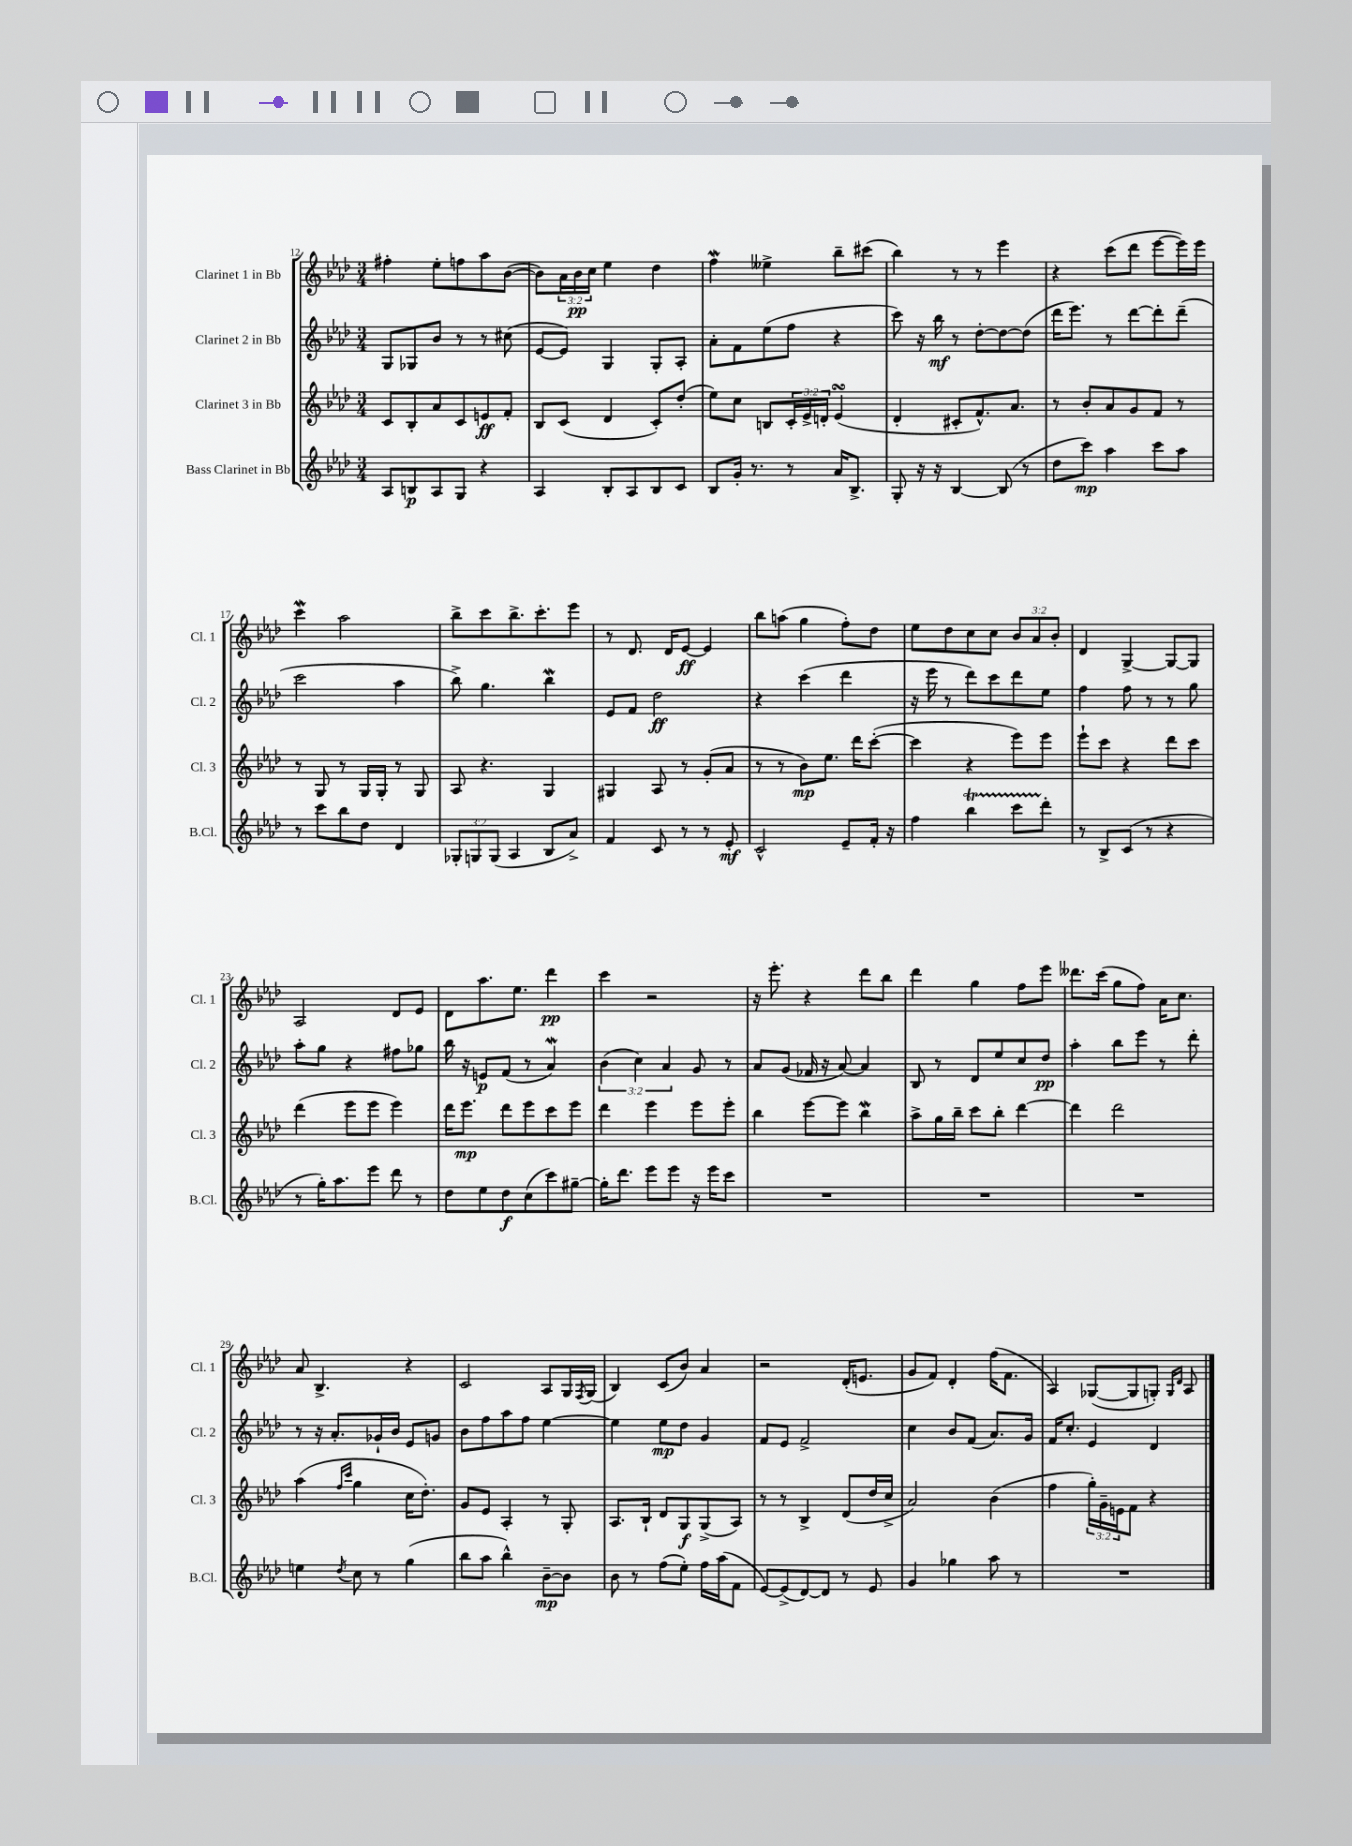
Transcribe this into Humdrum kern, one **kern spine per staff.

**kern	**kern	**kern	**kern
*staff4	*staff3	*staff2	*staff1
*clefG2	*clefG2	*clefG2	*clefG2
*k[b-e-a-d-]	*k[b-e-a-d-]	*k[b-e-a-d-]	*k[b-e-a-d-]
*M3/4	*M3/4	*M3/4	*M3/4
8A-/L	8c/L	8G/L	4ff#'\
8B/	8B-'/	8G-/	.
8A-/	8a-/	8b-/J	8ee-'\L
8G/J	8c/	8r	8ff\
4r	8e/	8r	8aa-\
.	8f'/J	(8cc#\	([8b-\J
=	=	=	=
4A-/	8B-/L	[8e-/L	8b-\]L)
.	(8c/J	8e-/]J)	24a-\L
.	.	.	24b-\
.	.	.	24cc\JJ
8B-'/L	4d-/	4G/	4ee-\
8A-/	.	.	.
8B-/	8c'/L)	8G'/L	4dd-\
8c/J	(8dd-'/J	8A-'/J	.
=	=	=	=
8B-/L	8ee-\L)	8a-'\L	4ff\
16g'/Jk	8cc\J	8f\	.
8.r	.	.	.
.	8B/L	(8ee-\	4ee--^\
8r	24c'/L	8ff\J	.
.	24e-^/	.	.
.	24d'/JJ	.	.
16a-/LK	(4e-/	4r	8bb-~\L
8.B-^/J	.	.	.
.	.	.	(8ccc#\J
=	=	=	=
8G'/	4d-'/	8ccc\)	4bb-\)
16r	.	16r	.
16r	.	16bb-\	.
[4B-/	8c#'/L	8r	8r
.	8.f^^/)	[8dd-'\L	8r
(8B-/]	.	8dd-\_	4eee-\
.	8.a-/J	.	.
8r	.	(8dd-\]J	.
=	=	=	=
8dd-\L	8r	16ddd-\LK	4r
.	.	8.eee-\J)	.
8ccc\J)	8b-'/L	.	.
4aa-\	8a-/	8r	(8ccc\L
.	8g/	[8ddd-\L	8ddd-\J
8ccc\L	8f/J	8ddd-'\]	[8eee-\L
8aa-\J	8r	(8ddd-~\J	16eee-\]L)
.	.	.	16eee-\JJ
=	=	=	=
8r	8r	2ccc\	4ccc\
8ccc\L	8G/	.	.
8bb-\	8r	.	2aa-\
8dd-\J	16G/LL	.	.
.	16G'/JJ	.	.
4d-/	8r	4aa-\	.
.	8G/	.	.
=	=	=	=
12G-'/L	8A-/	8bb-^\)	8bb-^\L
12G/	.	.	.
.	4.r	4.gg\	8ccc\
(12G/J	.	.	.
4A-/	.	.	8.bb-^\
.	.	.	8.ccc'\
8B-/L	4G/	4bb-\	.
8a-^/J)	.	.	8eee-\J
=	=	=	=
4f/	4G#/	8e-/L	8r
.	.	8f/J	8.d-/
8c/	8A-/	2dd-\	.
.	.	.	16d-/LK
8r	8r	.	[8e-/J
8r	(8g'/L	.	4e-/]
8e-'/	8a-/J	.	.
=	=	=	=
2c^^/	8r	4r	8bb-\L
.	8r	.	(8aa\J
.	8b-\L)	(4ccc\	4gg\
.	8.ee-\J	.	.
8e-~/L	.	4ddd-\	8ff'\L)
.	16ddd-\LK	.	.
16f'/Jk	([8ccc'\J	.	8dd-\J
16r	.	.	.
=	=	=	=
4ff\	4ccc\]	16r	8ee-\L
.	.	16eee-\	.
.	.	8r	8dd-\
4bb-\	4r	8ddd-\L)	8cc\
.	.	8ccc\	8cc\J
8ccc\L	8eee-\L)	8ddd-\	12b-/L
.	.	.	12a-/
8ddd-'\J	8eee-\J	8ee-\J	.
.	.	.	12b-'/J
=	=	=	=
8r	8eee-`\L	4ff\	4d-/
8B-^/L	8ccc\J	.	.
(8c/J	4r	8ff\	[4G^/
8r	.	8r	.
4r	8ddd-\L	8r	8G/_L
.	8ccc\J	8gg\	8G/]J
=	=	=	=
8r	(4ddd-\	8aa-'\L	2A-/
16gg'\LK)	.	8gg\J	.
8.aa-\	.	.	.
.	8eee-\L	4r	.
8eee-\J	8eee-\J	.	.
8ddd-\	4eee-\)	8ff#\L	8d-/L
8r	.	8gg-\J	8e-/J
=	=	=	=
8dd-\L	16ddd-\LK	16bb-\	8d-\L
.	8.eee-\J	16r	.
8ee-\	.	8e/L	8.aa-\
8dd-\	8ddd-\L	(8f/J	.
.	.	.	8.ee-\J
(8cc\	8eee-\	8r	.
8ccc\)	8ccc\	4a-/)	4ddd-\
[8gg#~\J	8eee-\J	.	.
=	=	=	=
16gg#'\]LK	4ddd-\	(6b-\	4ccc\
8.ddd-\J	.	.	.
.	.	6cc\)	.
8eee-\L	4eee-\	.	2r
.	.	6a-/	.
8eee-\J	.	.	.
16r	8eee-\L	8g/	.
16eee-\LK	.	.	.
8ccc\J	8eee-'\J	8r	.
=	=	=	=
2.r	4bb-\	8a-/L	16r
.	.	.	8.eee-'\
.	.	(8g/J	.
.	[8eee-\L	16f-/	4r
.	.	16r	.
.	8eee-\]J	[8a-/)	.
.	4bb-\	4a-/]	8ddd-\L
.	.	.	8bb-\J
=	=	=	=
2.r	8aa-^\L	8B-/	4ddd-\
.	16gg\L	8r	.
.	16bb-~\JJ	.	.
.	8ccc\L	8d-/L	4gg\
.	8bb-'\J	8ee-/	.
.	[4ddd-\	8cc/	8ff\L
.	.	8dd-/J	8eee-\J
=	=	=	=
2.r	4ddd-\]	4aa-'\	8.ddd--\L
.	.	.	(16ccc\Jk
.	2ddd-\	8bb-\L	8gg\L
.	.	8eee-\J	8ff\J)
.	.	8r	16a-\LK
.	.	.	8.cc\J
.	.	8ddd-'\	.
=	=	=	=
4ee\	(4aa-\	8r	8a-/
.	.	16r	4.B-^/
.	.	8.a-'/L	.
.	16qqff/LL	.	.
8qdd-/	16qqccc/JJ	.	.
8cc\	4gg\	.	.
8r	.	16g-`/L	.
.	.	16b-/JJ	.
(4gg\	16cc\LK	8e-/L	4r
.	8.dd-'\J)	.	.
.	.	8g/J	.
=	=	=	=
8bb-\L	8g/L	8b-\L	2c/
8aa-\J	8e-/J	8ff\	.
4bb-^^\)	4A-'/	8aa-\	.
.	.	8ff\J	.
[8b-~\L	8r	[4ee-\	8A-/L
8b-\]J	8G'/	.	16G/L
.	.	.	8qF/
.	.	.	(16G/JJ
=	=	=	=
8b-\	8.A-/L	4ee-\]	4B-/)
8r	.	.	.
.	16B-`/Jk	.	.
(8ff\L	8d-/L	8ee-\L	(8c/L
8ee-'\J)	8G/	8dd-\J	8b-/J)
16ff\LL	(8G^/	4g/	4a-/
(16aa-\J	.	.	.
8f\J	8A-/J)	.	.
=	=	=	=
[8e-/L)	8r	8f/L	2r
(8e-^/]	8r	8e-/J	.
[8d-/)	4B-^/	2f^/	.
8d-/]J	.	.	.
8r	(8d-/L	.	(16d-'/LK
.	.	.	8.e/J
8e-/	16dd-/L	.	.
.	16cc^/JJ	.	.
=	=	=	=
4g/	2a-/)	4cc\	8g/L
.	.	.	8f/J)
4gg-\	.	8b-/L	4d-'/
.	.	(8f/J	.
8aa-\	(4b-\	8.a-/L)	(16ff\LK
.	.	.	8.f\J
8r	.	.	.
.	.	16g/Jk	.
=	=	=	=
2.r	4ff\	16f/LK	4A-/)
.	.	8.cc'/J	.
.	24gg'\LL)	4e-/	([8G-/L
.	24g~\	.	.
.	24e\J	.	.
.	8f\J	.	8G-/]
.	4r	4d-/	8G'/J)
.	.	.	16qqG/LL
.	.	.	16qqd-/JJ
.	.	.	8A-/
==	==	==	==
*-	*-	*-	*-
